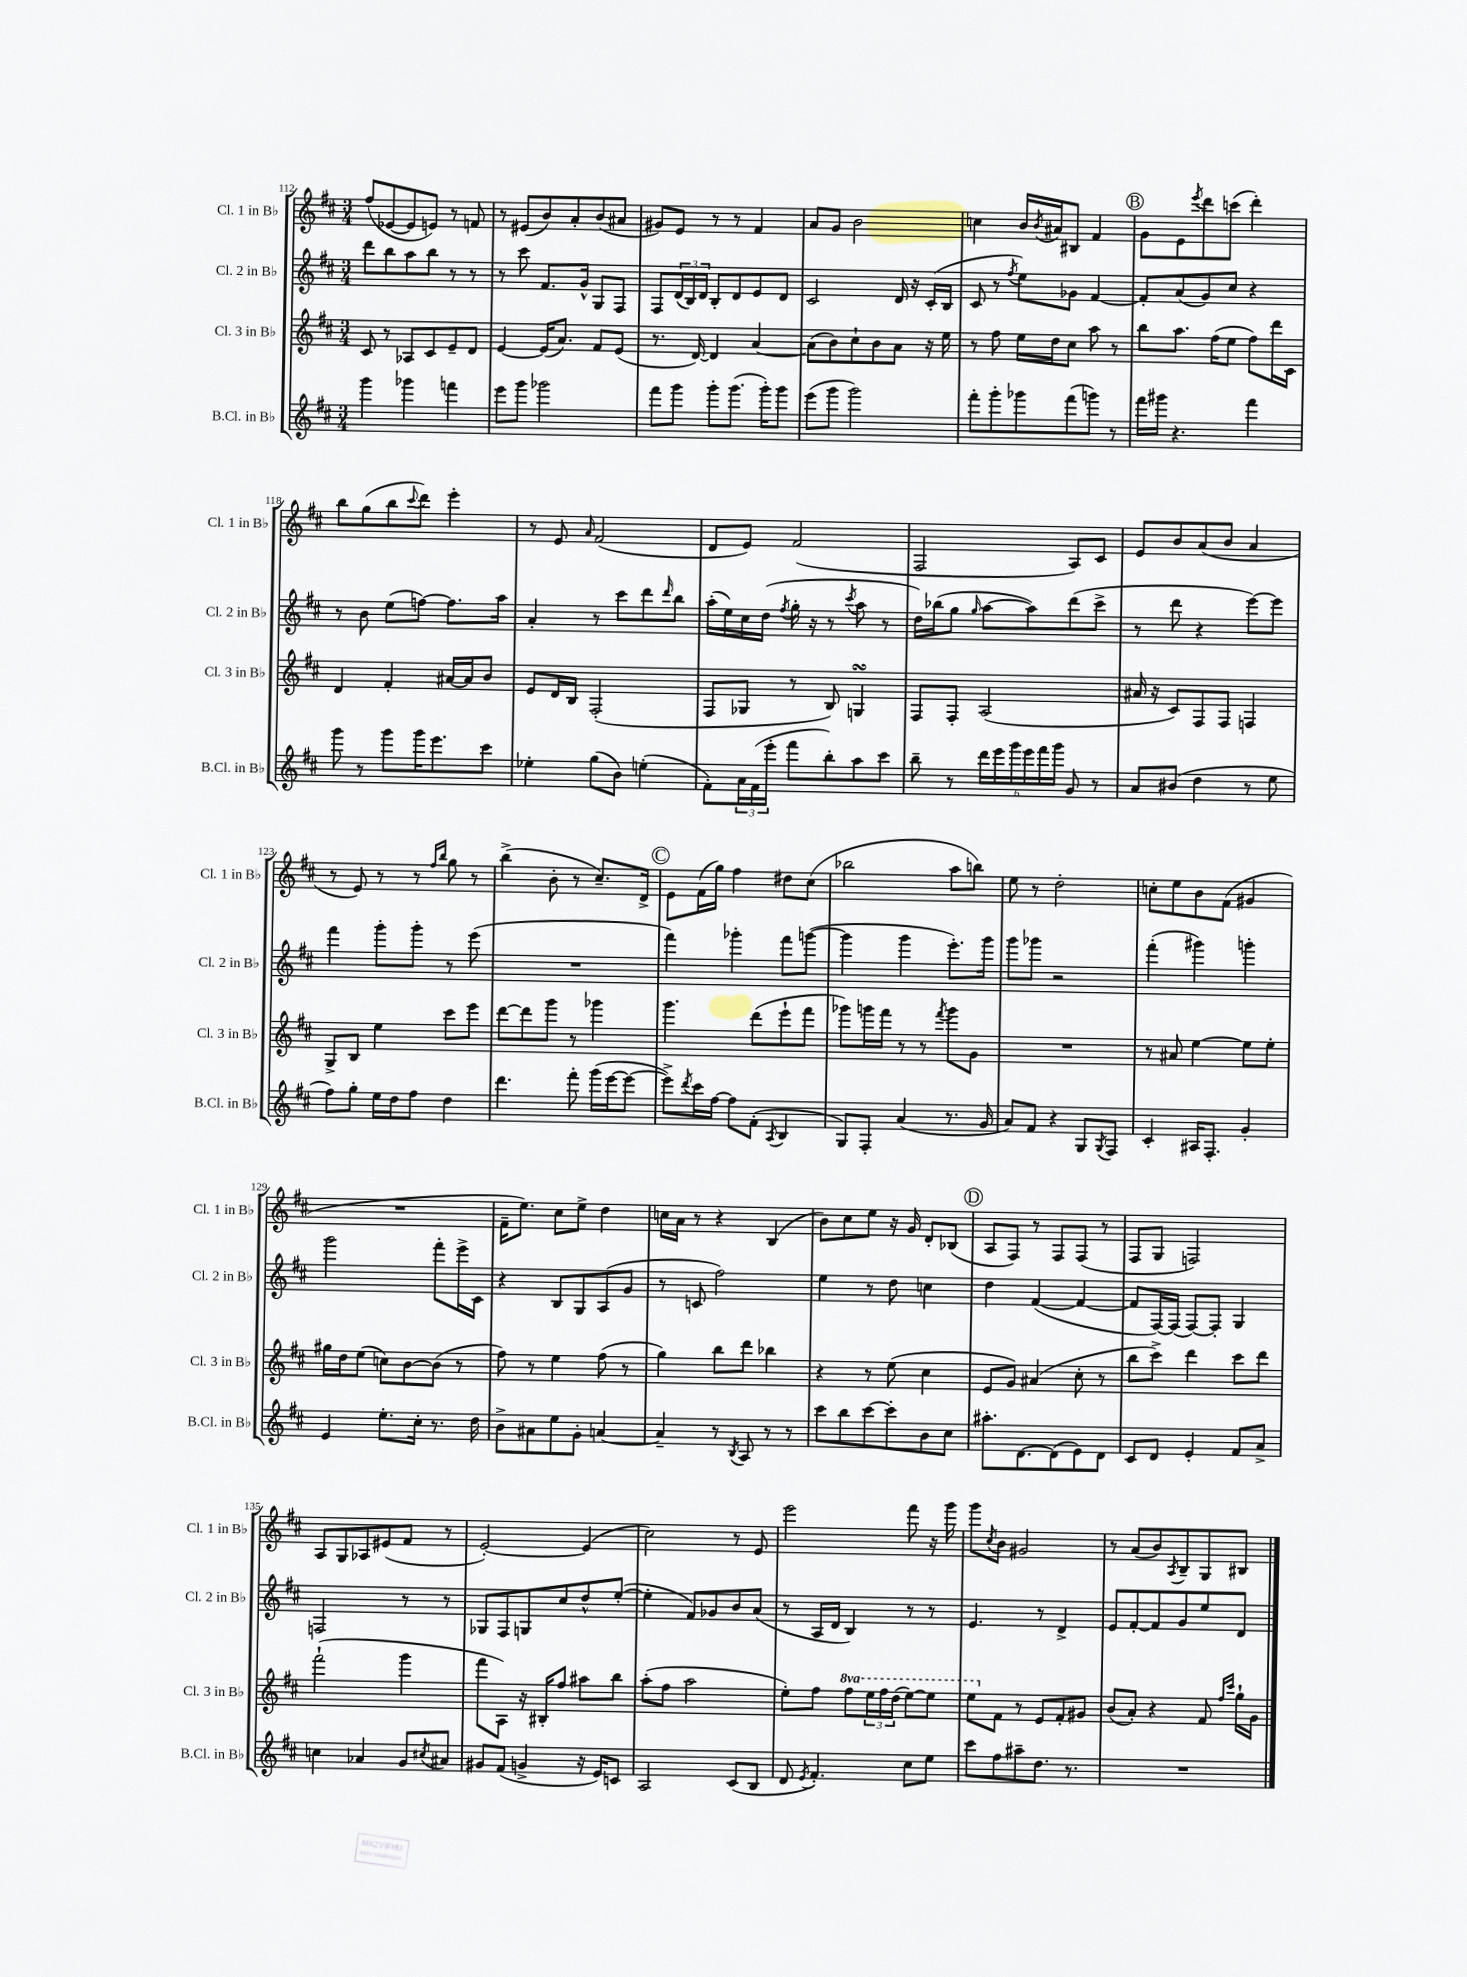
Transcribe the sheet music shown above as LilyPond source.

<<
\new StaffGroup <<
\new Staff = "s0" \with { instrumentName = "Cl. 1 in Bb" shortInstrumentName = "Cl. 1 in Bb" } {
    \clef treble \key d \major \numericTimeSignature \time 3/4
    fis''8( ees'8~ ees'8 e'8) r8 f'8 |
    r8 eis'8( b'8) a'8-. b'8( ais'8 |
    gis'8) e'8 r8 r8 fis'4 |
    a'8 g'8 b'2 |
    c''4 b'16 \acciaccatura { b'8 } ais'16 bis8 fis'4 |
    \mark \markup { \circle "B" } g'8 e'8 \acciaccatura { e'''8 } d'''8 c'''8( d'''4-.) |
    b''8 g''8( b''8 \appoggiatura { cis'''8 } d'''8) e'''4-. |
    r8 e'8 \grace { a'16 } fis'2( |
    d'8 e'8) fis'2( |
    fis2 a8) cis'8 |
    e'8 b'8 a'8( b'8 a'4 |
    r8 e'8) r8 r8 \grace { fis''16 b''16 } g''8 r8 |
    b''4->( b'8-. r8 cis''8.--) d'16-> |
    \mark \markup { \circle "C" } e'8 fis'16( g''16) fis''4 dis''8 cis''8( |
    bes''2 a''8 b''8) |
    e''8 r8 d''2-. |
    c''8-. e''8 b'8 fis'8( gis'4 |
    R2. |
    fis'16-- e''8.) cis''8 e''8-> d''4 |
    c''16 a'16 r8 r4 b4( |
    b'8) cis''8 e''8 r16 g'16 d'8-. bes8( |
    \mark \markup { \circle "D" } a8 fis8) r8 fis8 fis8( r8 |
    fis8 g8 f2) |
    a8 g8 aes8 eis'8( fis'8 r8 |
    e'2~-.) e'4( |
    cis''2) r8 e'8 |
    e'''2 fis'''8 r16 g'''16 |
    g'''8 \acciaccatura { cis''8 } b'8 gis'2 |
    r8 a'8( b'8) \acciaccatura { a8 } b8-- g8 bis8 \bar "|." |
}
\new Staff = "s1" \with { instrumentName = "Cl. 2 in Bb" shortInstrumentName = "Cl. 2 in Bb" } {
    \clef treble \key d \major \numericTimeSignature \time 3/4
    d'''8 b''8 a''8 b''8 r8 r8 |
    r8 cis'''8 fis'8. g'16-^ g8 fis8 |
    fis8 \tuplet 3/2 { d'16( b16) d'16 } b8-. d'8 e'8 d'8 |
    cis'2 d'16 r16 cis'16-.( b16 |
    cis'8 r8 \acciaccatura { fis''8 } e''8) ges'8 fis'4~ |
    \mark \markup { \circle "B" } fis'8-. a'8( g'8) cis''8 r4 |
    r8 b'8 e''8( f''8~) f''8. a''16 |
    a'4-. r8 cis'''8 d'''8 \grace { d'''16 } b''8 |
    a''16-.( e''16) cis''16 d''16( \acciaccatura { fis''8 } g''16-. r16 r8 \acciaccatura { cis'''8 } a''8 r8 |
    d''16) bes''16( g''8 \grace { g''16 } a''8~ a''8) d'''8( cis'''8-> |
    r8 d'''8 r4 e'''8~) e'''8 |
    fis'''4 g'''8-. g'''8-. r8 e'''8( |
    R2. |
    \mark \markup { \circle "C" } fis'''4) ges'''4-. fis'''8 g'''8~( |
    g'''4 g'''4 e'''8.-.) g'''16 |
    g'''8 ges'''8 r2 |
    fis'''4-.( gis'''4) g'''4-. |
    g'''2 fis'''8-. e'''16-> cis'16 |
    r4 b8 g8 a8( g'8 |
    r8 c'8 fis''2) |
    e''4 r8 d''8 c''4 |
    \mark \markup { \circle "D" } d''4 fis'4~( fis'4~ |
    fis'8 fis16~) fis16( fis8~) fis8-. g4 |
    f2 r8 r8 |
    ges8 fis8 g8 cis''8 d''8-^ e''8~-.( |
    e''4-. fis'8) ges'8 b'8 a'8( |
    r8 a16 d'16 b4) r8 r8 |
    e'4. r8 d'4-> |
    e'8 fis'8~-. fis'8 g'8 e''8 d'8 \bar "|." |
}
\new Staff = "s2" \with { instrumentName = "Cl. 3 in Bb" shortInstrumentName = "Cl. 3 in Bb" } {
    \clef treble \key d \major \numericTimeSignature \time 3/4 \set Staff.ottavationMarkups = #ottavation-simple-ordinals
    cis'8 r8 aes8 cis'8 e'8-- d'8 |
    e'4~ e'16( a'8.) fis'8 e'8( |
    r8. d'16~) d'4 a'4~ |
    a'8( b'8) cis''8-! b'8 a'8 r16 e''16 |
    r8 fis''8 e''16 d''16 cis''8 a''8 r8 |
    \mark \markup { \circle "B" } b''8 a''8. fis''16( e''8 fis''8) d'''16 cis'16 |
    d'4 fis'4-. ais'16~ ais'16 b'8 |
    e'8 d'16 b16 fis2-.( |
    fis8 ges8 r8 b8) g4\turn |
    fis8 fis8-. a2( |
    ais'16 r16 cis'8) fis8 fis8 f4 |
    g8-> b8 e''4 cis'''8 e'''8 |
    d'''8~ d'''8 g'''8 r8 ges'''4 |
    \mark \markup { \circle "C" } g'''4. d'''8( e'''8-! fis'''8 |
    ges'''8) g'''16 fis'''16 r8 r8 \acciaccatura { fis'''8 } g'''8 g'8 |
    R2. |
    r8 ais'8 e''4~ e''8 e''8-. |
    gis''16 d''16 e''8( c''8) b'8~ b'8( r8 |
    fis''8) r8 e''4 fis''8( r8 |
    g''4) b''8 d'''8 bes''4 |
    r4 r8 e''8( cis''4 |
    \mark \markup { \circle "D" } e'8 g'8) ais'4( cis''8-. r8 |
    b''8 cis'''8->) d'''4 cis'''8 d'''8 |
    fis'''2-!( g'''4 |
    fis'''8 a8) r16 bis16-. fis''8 ais''8 b''8 |
    a''8-.( fis''8 a''2 |
    e''8-.) fis''8 \ottava #1 fis'''8 \tuplet 3/2 { e'''16 fis'''16 d'''16( } e'''8~) e'''8 |
    e'''8 \ottava #0 fis'8 r8 e'8 fis'8-. gis'8 |
    b'8( a'8-.) r4 fis'8 \grace { fis''16 cis'''16 } g''16-! g'16 \bar "|." |
}
\new Staff = "s3" \with { instrumentName = "B.Cl. in Bb" shortInstrumentName = "B.Cl. in Bb" } {
    \clef treble \key d \major \numericTimeSignature \time 3/4
    g'''4 ges'''4 f'''4 |
    e'''8 g'''8 ges'''2 |
    fis'''8 g'''8 g'''8-. g'''8.( g'''16-.) g'''8 |
    e'''8( g'''8 g'''2) |
    fis'''8-. g'''8-. ges'''8 fis'''8( g'''8) r8 |
    \mark \markup { \circle "B" } fis'''16 gis'''16 r4. fis'''4 |
    g'''8 r8 g'''8 g'''16 e'''8. cis'''8 |
    ees''4-. g''8( b'8) e''4-.( |
    fis'8-.) \tuplet 3/2 { a'16 fis'16( e'''16-. } fis'''8 b''8-.) a''8 cis'''8 |
    b''8-- r8 \tuplet 6/4 { d'''16 e'''16 g'''16 e'''16 fis'''16 g'''16 } g'8 r8 |
    a'8 bis'8( d''4 r8 e''8 |
    fis''8) g''8-. e''16 d''16 fis''8 d''4 |
    d'''4. fis'''8-. g'''16( e'''16~ e'''8~ |
    \mark \markup { \circle "C" } e'''8->) \acciaccatura { d'''8 } cis'''16 fis''16~ fis''8 fis'8-.( \acciaccatura { a8 } b4 |
    g8) fis8-. a'4( r8. g'16 |
    a'8) fis'8 r4 g8 \acciaccatura { g8 } fis8 |
    cis'4-. ais16 fis8.-. g'4-. |
    e'4 e''8.-. cis''16-. r8. d''16 |
    b'8-> ais'8 e''8 g'8-. a'4~ |
    a'4-- r8 \acciaccatura { b8 } a8 r8 r8 |
    cis'''8 b''8 cis'''8~ cis'''8-. b'8 cis''8 |
    \mark \markup { \circle "D" } ais''8.-. d'8.~ d'8( e'8) d'8 |
    cis'8 d'8 e'4-. fis'8 a'8-> |
    c''4 aes'4 g'8 \acciaccatura { cis''8 } ais'8 |
    gis'8 fis'8( g'4-> r16 e'16) c'8 |
    a2 cis'8( b8 |
    d'8 \acciaccatura { e'8 } fis'4.-.) cis''8 e''8 |
    cis'''8 fis''8 ais''8-- d''8. r8. |
    R2. \bar "|." |
}
>>
>>
\layout { \context { \Score currentBarNumber = #112 } }
